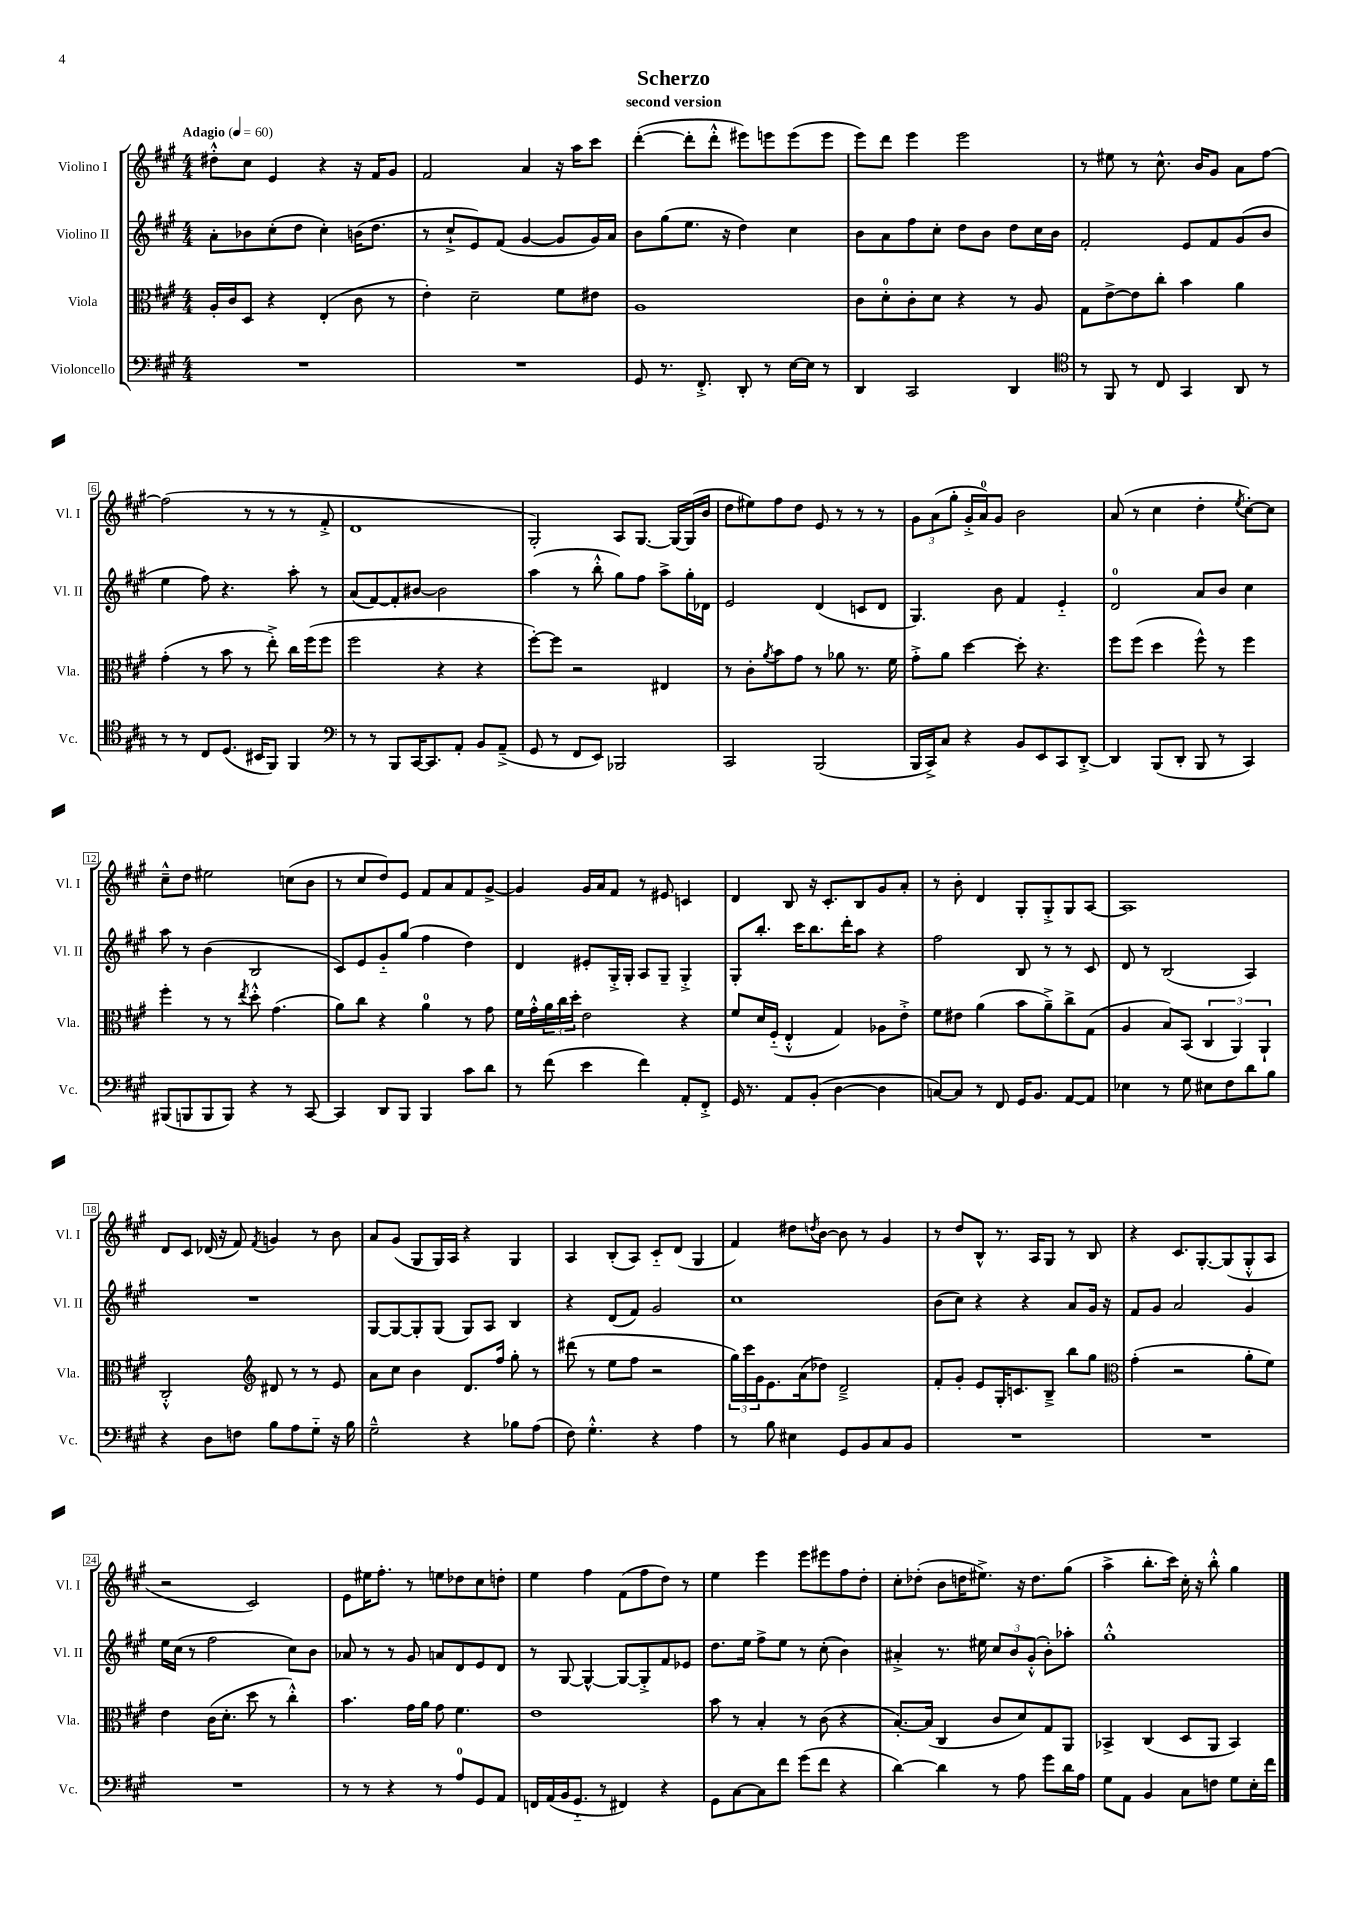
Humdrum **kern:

**kern	**kern	**kern	**kern
*staff4	*staff3	*staff2	*staff1
*clefF4	*clefC3	*clefG2	*clefG2
*k[f#c#g#]	*k[f#c#g#]	*k[f#c#g#]	*k[f#c#g#]
*M4/4	*M4/4	*M4/4	*M4/4
*MM60	*MM60	*MM60	*MM60
1r	16A'	8a'	8dd#'^^
.	16c#	.	.
.	8D	8b-	8cc#
.	4r	(8cc#'	4e
.	.	8dd	.
.	(4E'	4cc#')	4r
.	8c#	(16b	16r
.	.	8.dd	16f#
.	8r	.	8g#
=	=	=	=
1r	4e')	8r	2f#
.	.	8cc#`^	.
.	2d~	8e)	.
.	.	(8f#	.
.	.	[4g#	4a
.	8f#	8g#]	16r
.	.	.	16aa
.	8e#	16g#)	8ccc#
.	.	16a	.
=	=	=	=
8GG#	1A	8b	([4ddd'
8.r	.	(8gg#	.
.	.	8.ee	8ddd']
8.FF#'^	.	.	.
.	.	.	8ddd'^^
.	.	16r	.
8DD'	.	4dd)	8eee#)
8r	.	.	8eee
[16E	.	4cc#	(8eee
16E]	.	.	.
8r	.	.	8eee
=	=	=	=
4DD	8c#	8b	8eee)
.	8d'	8a	8ddd
2CC#	8c#'	8ff#	4eee
.	8d	8cc#'	.
.	4r	8dd	2eee
.	.	8b	.
4DD	8r	8dd	.
.	8A	16cc#	.
.	.	16b	.
=	=	=	=
*clefC4	*	*	*
8r	8G#	2f#'	8r
8FF#	[8e^	.	8ee#
8r	8e]	.	8r
8C#	8cc#'	.	8.cc#^^
4GG#	4b	8e	.
.	.	.	16b
.	.	8f#	8g#
8AA	4a	(8g#	8a
8r	.	8b	[8ff#
=	=	=	=
8r	(4g#'	4ee	(2ff#]
8r	.	.	.
8C#	8r	8ff#)	.
(8.D	8b	4.r	.
.	8r	.	8r
16BB#	.	.	.
8FF#)	8ee'^)	.	8r
4FF#	16cc#	8aa'	8r
.	(16ff#	.	.
.	8ff#	8r	8f#'^
=	=	=	=
*clefF4	*	*	*
8r	2ff#	(8a	1d
8r	.	[8f#)	.
8BBB	.	8f#']	.
[16CC#	.	[8b#	.
8.CC#]	.	.	.
.	4r	2b#]	.
8AA'	.	.	.
8BB	4r	.	.
(8AA~^	.	.	.
=	=	=	=
8GG#	[8ff#')	(4aa	2G#')
8r	8ff#]	.	.
8FF#	2r	8r	.
8EE)	.	8bb'^^	.
2BBB-	.	8gg#)	8A
.	.	8ff#	[8.G#
.	4E#	8aa^	.
.	.	.	16G#_
.	.	16gg#'	(16G#]
.	.	16d-	16b
=	=	=	=
2CC#	8r	2e	8dd
.	8c#'	.	8ee#)
.	8qa	.	.
.	8b	.	8ff#
.	8g#	.	8dd
(2BBB	8r	(4d	8e
.	8a-	.	8r
.	8.r	8c	8r
.	.	8d	8r
.	16f#	.	.
=	=	=	=
16BBB	8g#'^	4.G#)	12g#
16CC#^)	.	.	.
.	.	.	(12a
8C#	8a	.	.
.	.	.	12gg#'
4r	[4dd	.	16g#'^
.	.	.	16a)
.	.	8b	8g#
8BB	8dd']	4f#	2b
8EE	4.r	.	.
8CC#	.	4e'~	.
[8DD'^	.	.	.
=	=	=	=
4DD]	8ff#	2d	(8a
.	(8ff#	.	8r
(8BBB	4dd	.	4cc#
8DD'	.	.	.
8BBB	8ff#^^)	8a	4dd'
8r	8r	8b	.
.	.	.	8qee
4CC#)	4ff#	4cc#	[8cc#')
.	.	.	8cc#]
=	=	=	=
(8BBB#	4ff#'	8aa	8cc#~^^
8BBB	.	8r	8dd
8BBB	8r	(4b	2ee#
8BBB)	8r	.	.
.	8qee	.	.
4r	8dd'^^	2B	.
.	(4.g#	.	.
8r	.	.	(8cc
[8CC#	.	.	8b
=	=	=	=
4CC#]	8a)	8c#)	8r
.	8cc#	8e	8cc#
8DD	4r	8g#'~	8dd)
8BBB	.	(8gg#	8e
4BBB	4a	4ff#	8f#
.	.	.	8a
8c#	8r	4dd)	8f#
8d	8g#	.	[8g#^
=	=	=	=
8r	16f#	4d	4g#]
.	16g#'^^	.	.
(8f#	24a	.	.
.	24cc#	.	.
.	24dd'	.	.
4e	2e	8e#'	16g#
.	.	.	16a
.	.	16G#'^	8f#
.	.	16G#'	.
4f#)	.	8A	8r
.	.	8G#~	8e#
8AA'	4r	4G#'^	4c
8FF#'^	.	.	.
=	=	=	=
16GG#	8f#	8G#'	4d
8.r	.	.	.
.	16d	8.bb'	.
.	(16F#'~	.	.
8AA	4E'^^	.	8B
.	.	16ccc#	.
(8BB'	.	8.bb	16r
.	.	.	8.c#'
[4D	4G#)	.	.
.	.	16ddd'	.
.	.	8aa	8B
4D]	8A-	4r	8g#
.	8e'^	.	8a'
=	=	=	=
[8C)	8f#	2ff#	8r
8C]	8e#	.	8b'
8r	(4a	.	4d
8FF#	.	.	.
16GG#	8b	8B	8G#'
8.BB	.	.	.
.	8a~^)	8r	8G#'^
[8AA	8cc#^	8r	8G#
8AA]	(8G#	8c#	[8A
=	=	=	=
4E-	4A	8d	1A]
.	.	8r	.
8r	8B)	(2B	.
8G#	(8BB	.	.
8E#	6C#	.	.
8F#	.	.	.
.	6AA)	.	.
8d	.	4A)	.
.	6AA`	.	.
8B	.	.	.
=	=	=	=
4r	2C#'^^	1r	8d
.	.	.	8c#
8D	.	.	(16d-
.	.	.	16r
8F	.	.	8f#)
*	*clefG2	*	*
.	.	.	8qf#
8B	8d#	.	4g
8A	8r	.	.
8G#'~	8r	.	8r
16r	8e	.	8b
16B	.	.	.
=	=	=	=
2G#~^^	8a	[8G#	8a
.	8cc#	8G#_	(8g#
.	4b	8G#']	8G#
.	.	(8G#	16G#)
.	.	.	16A
4r	8.d	8G#)	4r
.	.	8A	.
.	16ff#	.	.
8B-	8gg#'	4B	4G#
(8A	8r	.	.
=	=	=	=
8F#)	(8ddd#	4r	4A
4.G#'^^	8r	.	.
.	8ee	(8d	(8B'
.	8ff#	8f#)	8A)
4r	2r	2g#	8c#'~
.	.	.	(8d
4A	.	.	4G#
=	=	=	=
8r	24gg#)	1cc#	4f#)
.	24ccc#	.	.
.	24g#	.	.
8B	8.e	.	.
4E#	.	.	8dd#
.	(16a	.	.
.	.	.	8qdd
.	8dd-)	.	[8b
8GG#	2d~^	.	8b]
8BB	.	.	8r
8C#	.	.	4g#
8BB	.	.	.
=	=	=	=
1r	8f#'	(8b	8r
.	8g#'	8cc#)	8dd
.	8e	4r	8B^^
.	16G#'	.	8.r
.	8.c	.	.
.	.	4r	.
.	.	.	16A
.	8B~^	.	8G#
.	8bb	8a	8r
.	8gg#	16g#	8B
.	.	16r	.
=	=	=	=
*	*clefC3	*	*
1r	(4g#'	8f#	4r
.	.	8g#	.
.	2r	2a	8.c#
.	.	.	[8.G#'
.	.	.	(8G#]
.	8a'	4g#	8G#'^^
.	8f#)	.	8A
=	=	=	=
1r	4e	16ee	2r
.	.	(16cc#	.
.	.	8r	.
.	(16c#	2ff#	.
.	8.d'	.	.
.	8dd	.	2c#)
.	8r	.	.
.	4cc#'^^)	8cc#)	.
.	.	8b	.
=	=	=	=
8r	4.b	8a-	8e
8r	.	8r	16ee#
.	.	.	8.ff#'
4r	.	8r	.
.	16g#	8g#	8r
.	16a	.	.
8r	8g#	8a	8ee
8A	4.f#	8d	8dd-
8GG#	.	8e	8cc#
8AA	.	8d	8dd'
=	=	=	=
16FF	1e	8r	4ee
(16AA	.	.	.
16BB	.	[8G#	.
8.GG#'~	.	.	.
.	.	4G#^^_	4ff#
8r	.	.	.
4FF#)	.	8G#_	(8f#
.	.	8G#'^]	8ff#
4r	.	8f#	8dd)
.	.	8e-	8r
=	=	=	=
8GG#	8b	8.dd	4ee
[8C#	8r	.	.
.	.	16ee	.
8C#]	4B'	8ff#^	4eee
8f#	.	8ee	.
(8g#	8r	8r	8eee
8f#	(8c#	(8cc#'	8eee#
4r	4r	4b)	8ff#
.	.	.	8dd'
=	=	=	=
[4d)	[8.B')	4a#'^	8cc#'
.	.	.	(8dd-'
.	(16B]	.	.
4d]	4C#	8.r	8b
.	.	.	16dd
.	.	16ee#	8.ee#^)
8r	8c#	12cc#	.
.	.	12b	.
8A	8d)	.	16r
.	.	(12g#'^^	.
.	.	.	8.dd
8g#	8G#	8b')	.
16d	8AA	8aa-'	(8gg#
16A	.	.	.
=	=	=	=
8G#	4BB-^	1gg#'^^	4aa^
8AA	.	.	.
4BB	(4C#	.	8.bb'
.	.	.	16ccc#)
8C#	8D	.	16cc#'
.	.	.	16r
8F	8AA	.	8bb'^^
8G#	4BB-)	.	4gg#
16E'	.	.	.
16f#	.	.	.
==	==	==	==
*-	*-	*-	*-
